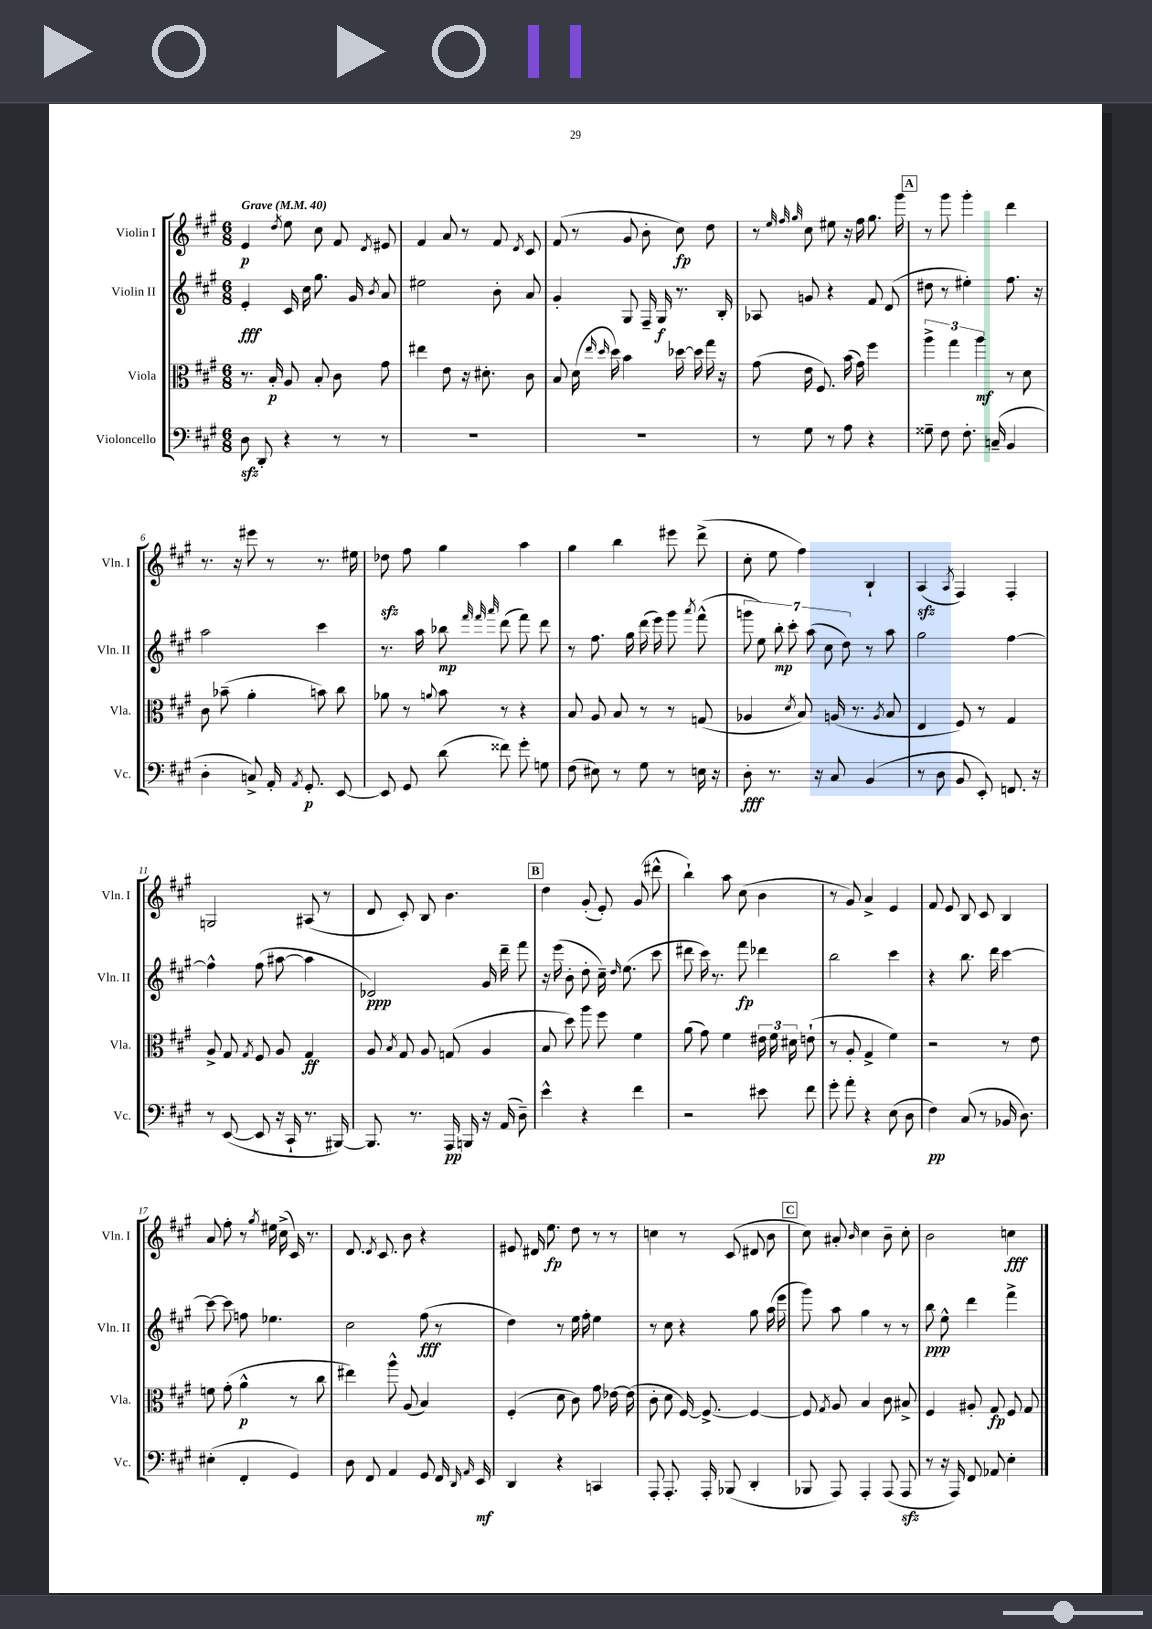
<<
\new StaffGroup <<
\new Staff = "s0" \with { instrumentName = "Violin I" shortInstrumentName = "Vln. I" } {
    \clef treble \key a \major \numericTimeSignature \time 6/8 \tempo "Grave" 4 = 40
    \autoBeamOff e'4\p \acciaccatura { d''8 } e''8 cis''8 fis'8 \acciaccatura { d'8 } eis'8 |
    fis'4 a'8 r8 fis'8 \acciaccatura { d'8 } cis'8 |
    fis'8( r8 gis'8 b'8-. cis''8\fp) d''8 |
    r8 \grace { e''32 fis''32 gis''32 } cis''8 eis''8 r16 fis''16 gis''8. gis'''16 |
    \mark \markup { \box "A" } r8 gis'''8 gis'''4-. d'''4 |
    r8. r16 eis'''8 r8 r8. eis''16 |
    des''8\sfz fis''8 gis''4 a''4 |
    gis''4 b''4 eis'''8 d'''8->( |
    cis''8-. e''8 fis''4) b4-! |
    a4\sfz( \acciaccatura { a8 } fis4) fis4-. |
    g2 ais8( r8 |
    d'8 cis'8-.) b8 b'4. |
    \mark \markup { \box "B" } d''4 gis'8-.( e'8-.) gis'8( dis'''8-^ |
    b''4-!) a''8 cis''8( b'4 |
    r8 gis'8) a'4-> e'4 |
    fis'8 e'8 b8 cis'8 b4 |
    a'8 fis''8-. r8 \acciaccatura { gis''8 } eis''16 cis''16->( cis'16) r8. |
    d'8. \acciaccatura { d'8 } cis'8. b'8 r4 |
    eis'8 dis'16 e''8.\fp d''8 r8 r8 |
    c''4 r8 cis'8( dis'8 b'8 |
    \mark \markup { \box "C" } cis''8) ais'8-. \grace { b'16 } cis''4 b'8-- cis''8-. |
    b'2 c''4\fff \bar "|." |
}
\new Staff = "s1" \with { instrumentName = "Violin II" shortInstrumentName = "Vln. II" } {
    \clef treble \key a \major \numericTimeSignature \time 6/8
    \autoBeamOff e'4-.\fff cis'16 cis''16 gis''8. gis'16 \acciaccatura { b'8 } a'8 |
    eis''2 b'8-. a'8 |
    gis'4-. gis8 fis16-- gis16\f r8. b16-. |
    aes8 g'8 r4 fis'8 d'8( |
    \mark \markup { \box "A" } dis''8 r8 eis''4-.) fis''8. r16 |
    a''2 cis'''4 |
    r8. a''16 bes''8\mp \grace { fis'''32 fis'''32 a'''32 } d'''8( fis'''8) d'''8 |
    r8 fis''8. gis''16 d'''16( e'''16) gis'''8 \acciaccatura { a'''8 } fis'''8-^( |
    \tuplet 7/4 { g'''8 e''8) b''8-.\mp cis'''8-. a''8( cis''8 d''8) } r8 a''8 |
    gis''2 fis''4~ |
    fis''4-^ fis''8( ais''8~ ais''4 |
    des'2\ppp) gis'16 d'''16-- fis'''8 |
    \mark \markup { \box "B" } r16 e'''16( b'8-. d''8-. cis''16--) \grace { d''16 } e''8.( cis'''8 |
    dis'''8 cis'''16) r8. fis'''8\fp des'''4 |
    b''2 cis'''4 |
    r4 b''8. d'''16 cis'''4~ |
    cis'''8~ cis'''8 f''8 ees''4. |
    cis''2 fis''8\fff( r8 |
    d''4) r8 e''16 fis''16-. e''4 |
    r8 cis''8 r4 gis''8 a''16( e'''16 |
    \mark \markup { \box "C" } gis'''8) a''8 gis''4 r8 r8 |
    b''8\ppp e''8-^ d'''4 fis'''4-> \bar "|." |
}
\new Staff = "s2" \with { instrumentName = "Viola" shortInstrumentName = "Vla." } {
    \clef alto \key a \major \numericTimeSignature \time 6/8
    \autoBeamOff r8. b16-.\p a8 b8-. cis'8 gis'8 |
    eis''4 e'8 r16 dis'8.-. cis'8 |
    b8 d'16( \grace { e''16 d''16 } d''16) b'4 des''16~ des''16 gis''16 r16 |
    gis'8( e'16 fis8.) b'16( gis'16) fis''4 |
    \mark \markup { \box "A" } \tuplet 3/2 { a''4-> gis''4 a''4\mf } r8 d'8 |
    cis'8 bes'8--( a'4-. b'8) cis''8 |
    aes'8 r8 \appoggiatura { a'8 } b'8 r8 r4 |
    b8 a8 b8 r8 r8 g8( |
    aes4 \acciaccatura { d'8 } b8) a16( r8. \acciaccatura { a8 } b8 |
    e4 fis8) r8 gis4 |
    a8-> gis8 \acciaccatura { gis8 } fis8 a8 gis4\ff |
    a8 \acciaccatura { b8 } gis8 a8 g8( a4 |
    \mark \markup { \box "B" } b8 d''8) a''8 fis''8 fis'4 |
    a'8( gis'8) fis'4 \tuplet 3/2 { eis'16 fis'16 dis'16 } e'8-!( |
    r8 a8-. gis4-> fis'4) |
    r2 r8 e'8 |
    f'8 gis'8-.( a'4-^\p r8 cis''8 |
    eis''4) a''8-^ a8( b4) |
    fis4-.( d'8 cis'8) gis'8 ees'16~ ees'16( |
    cis'8-. d'8 fis16~) fis8.~-> fis4~ |
    \mark \markup { \box "C" } fis8 \acciaccatura { gis8 } a8 b4 cis'8 bis8-> |
    fis4 ais8-. gis8\fp fis8 gis8 \bar "|." |
}
\new Staff = "s3" \with { instrumentName = "Violoncello" shortInstrumentName = "Vc." } {
    \clef bass \key a \major \numericTimeSignature \time 6/8
    \autoBeamOff d8\sfz d,8-. r4 r8 r8 |
    R2. |
    R2. |
    r8 gis8 r8 a8 r4 |
    \mark \markup { \box "A" } gisis8-- fis8 fis8.-. c16--( b,4 |
    d4-. c8->) a,16-. \acciaccatura { a,8 } gis,8.-.\p e,8~ |
    e,8 gis,8 d'8( fisis'8) gis'8-. g8 |
    fis8( eis8) r8 gis8 r8 e16 r16 |
    d8-.\fff r8. r16 cis8 b,4( |
    r8 d8 b,8 e,8-.) f,8. r16 |
    r8 e,8~( e,8 r16 cis,16-! r8. bis,,16~) |
    bis,,8. r8. a,,16\pp b,,16 r16 a,16( d8--) |
    \mark \markup { \box "B" } e'4-^ r4 fis'4 |
    r2 eis'8 fis'8 |
    gis'8-. a'8-. r4 e8( d8 |
    fis4\pp) cis8( r8 bes,16 d8.) |
    eis4-.( fis,4-. gis,4) |
    d8 fis,8 a,4 gis,8 fis,16 \grace { d,16 a,16 } e,16\mf |
    d,4 r4 c,4 |
    a,,8-. a,,8.-. a,,16-. bes,,8( d,4-. |
    \mark \markup { \box "C" } bes,,8 a,,8) a,,4-. a,,8( a,,8\sfz |
    r8 r16 a,,16) fis,8 aes,8 e4-. \bar "|." |
}
>>
>>
